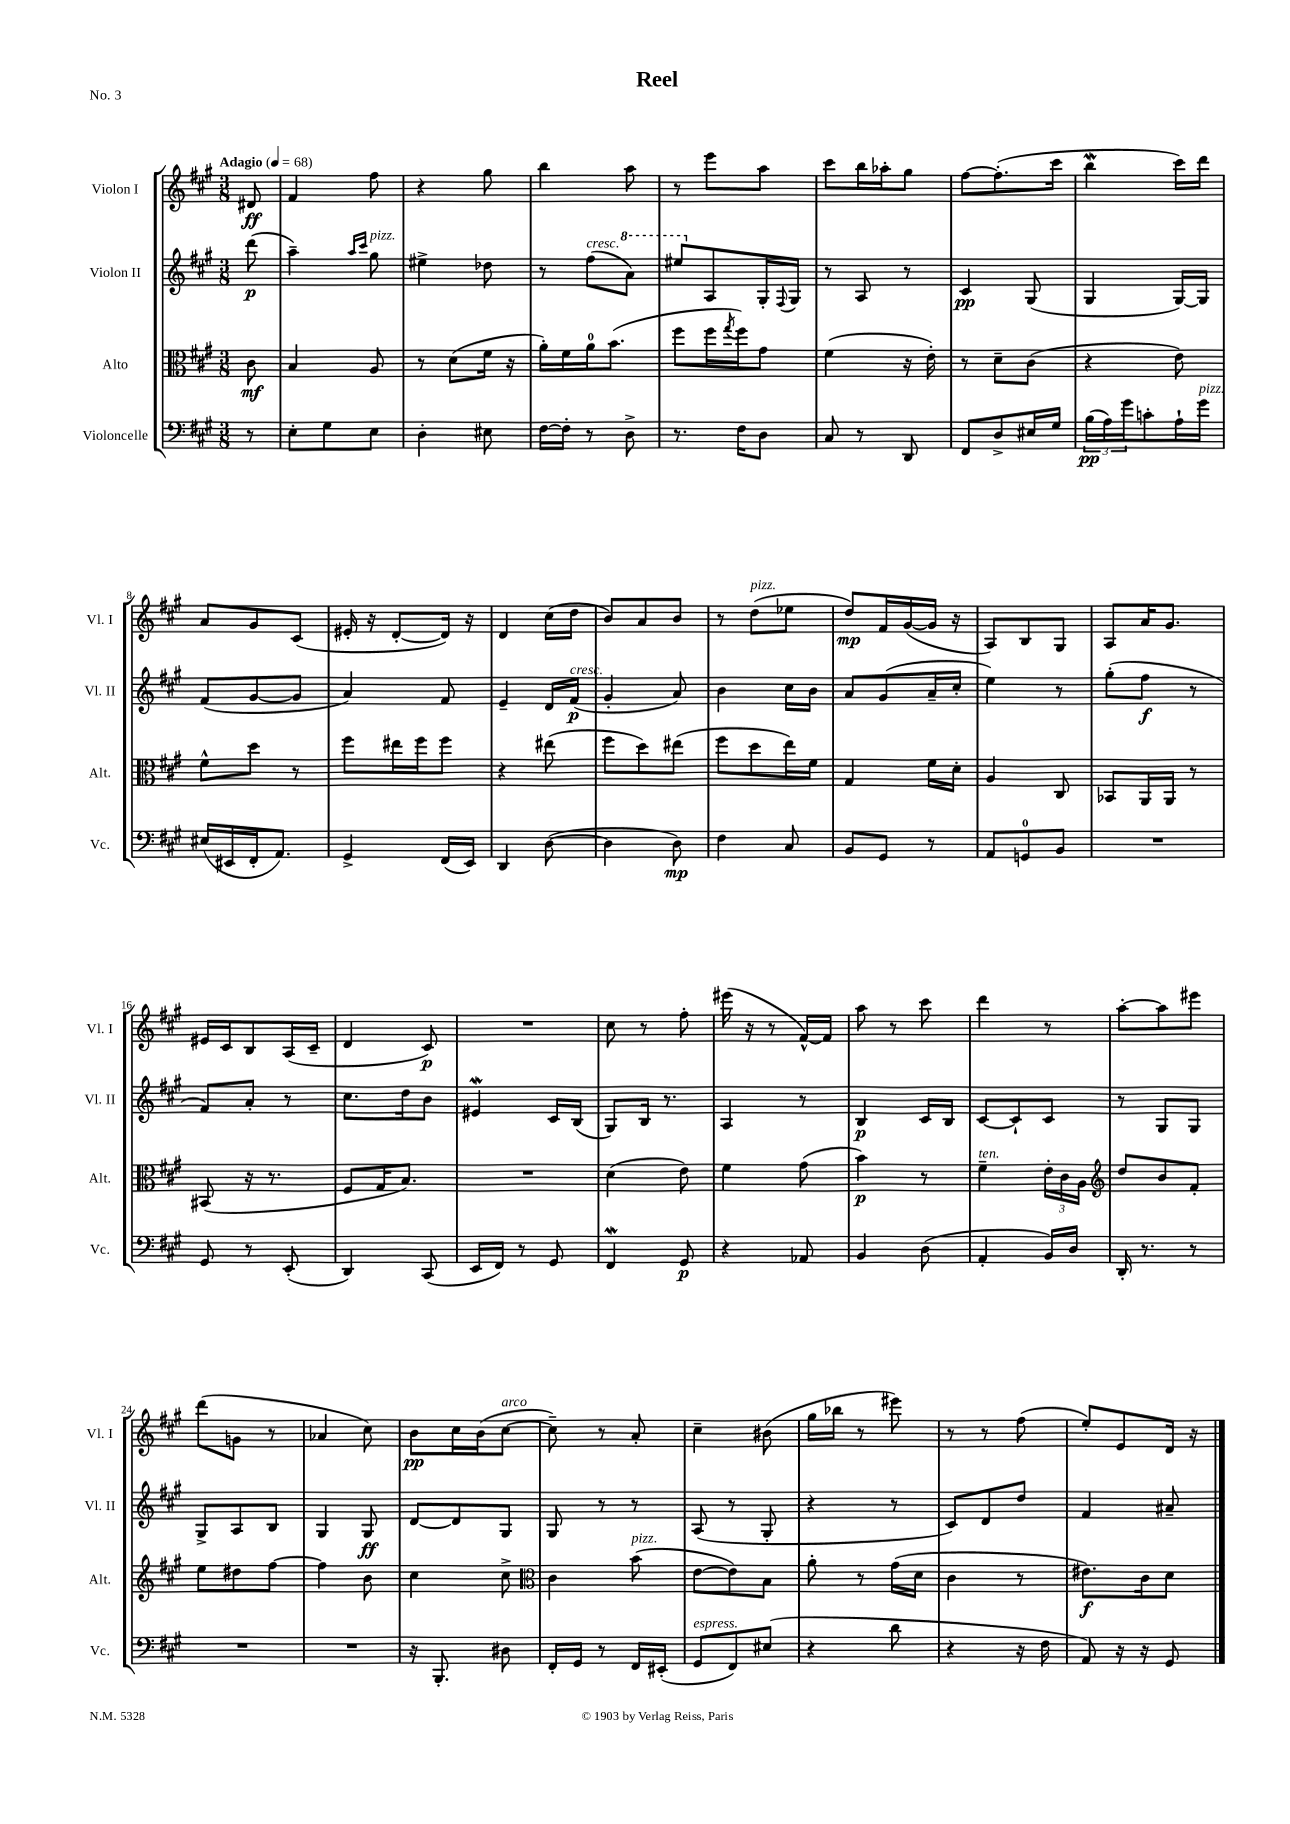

**kern	**dynam	**kern	**dynam	**kern	**dynam	**kern	**dynam
*part4	*part4	*part3	*part3	*part2	*part2	*part1	*part1
*staff4	*staff4	*staff3	*staff3	*staff2	*staff2	*staff1	*staff1
*I"Violoncelle	*	*I"Alto	*	*I"Violon II	*	*I"Violon I	*
*I'Vc.	*	*I'Alt.	*	*I'Vl. II	*	*I'Vl. I	*
*clefF4	*	*clefC3	*	*clefG2	*	*clefG2	*
*k[f#c#g#]	*	*k[f#c#g#]	*	*k[f#c#g#]	*	*k[f#c#g#]	*
*M3/8	*	*M3/8	*	*M3/8	*	*M3/8	*
*MM68	*	*MM68	*	*MM68	*	*MM68	*
=	=	=	=	=	=	=	=
!	!	!	!	!	!	!LO:TX:a:B:t=Adagio	!
8r	.	8c#\	mf	(8ddd\	p	8d#X/	ff
=1	=1	=1	=1	=1	=1	=1	=1
8E'\L	.	4B/	.	4aa~\)	.	4f#/	.
8G#\	.	.	.	.	.	.	.
.	.	.	.	16qqaa/LL	.	.	.
.	.	.	.	16qqccc#/JJ	.	.	.
!	!	!	!	!LO:TX:a:i:t=pizz.	!	!	!
8E\J	.	8A/	.	8gg#\	.	8ff#\	.
=2	=2	=2	=2	=2	=2	=2	=2
4D'\	.	8r	.	4ee#X^\	.	4r	.
.	.	(8d\L	.	.	.	.	.
8E#X\	.	16f#\Jk	.	8dd-X\	.	8gg#\	.
.	.	16r	.	.	.	.	.
=3	=3	=3	=3	=3	=3	=3	=3
[16F#\LL	.	16a'\LL)	.	8r	.	4bb\	.
16F#'\JJ]	.	16f#\	.	.	.	.	.
!	!	!	!	!LO:TX:a:i:t=cresc.	!	!	!
8r	.	16a\J	.	(8ff#\L	.	.	.
.	.	(8.b\J	.	.	.	.	.
*	*	*	*	*8va	*	*	*
8D^\	.	.	.	8aa\J)	.	8aa\	.
=4	=4	=4	=4	=4	=4	=4	=4
8.r	.	8ff#\L	.	8eee#X/L	.	8r	.
*	*	*	*	*X8va	*	*	*
.	.	16ff#\L	.	8A/	.	8eee\L	.
.	.	8qgg#/	.	.	.	.	.
16F#\KL	.	16ff#\J)	.	.	.	.	.
8D\J	.	8g#\J	.	16G#'/L	.	8aa\J	.
.	.	.	.	8qqF#/	.	.	.
.	.	.	.	16G#/JJ	.	.	.
=5	=5	=5	=5	=5	=5	=5	=5
8C#/	.	(4f#\	.	8r	.	8ccc#\L	.
8r	.	.	.	8A/	.	16bb\L	.
.	.	.	.	.	.	16aa-X'\J	.
8DD/	.	16r	.	8r	.	8gg#\J	.
.	.	16e'\)	.	.	.	.	.
=6	=6	=6	=6	=6	=6	=6	=6
8FF#/L	.	8r	.	4c#/	pp	[8ff#\L	.
8D^/	.	8d~\L	.	.	.	(8.ff#'\]	.
16E#X/L	.	(8c#\J	.	(8G#/	.	.	.
16G#/JJ	.	.	.	.	.	16ccc#\Jk	.
=7	=7	=7	=7	=7	=7	=7	=7
(24B\LL	pp	4r	.	4G#/	.	4bbW\	.
24A\)	.	.	.	.	.	.	.
24g#\J	.	.	.	.	.	.	.
8cn'\	.	.	.	.	.	.	.
16A`\L	.	8e\)	.	[16G#/LL)	.	16ccc#\LL)	.
!LO:TX:a:i:t=pizz.	!	!	!	!	!	!	!
16g#\JJ	.	.	.	16G#/JJ]	.	16ddd\JJ	.
!!LO:LB:g=z
=8	=8	=8	=8	=8	=8	=8	=8
(16E#X/LL	.	8f#^^\L	.	(8f#/L	.	8a/L	.
16EE#X/	.	.	.	.	.	.	.
16FF#'/J	.	8dd\J	.	[8g#/	.	8g#/	.
8.AA/J)	.	.	.	.	.	.	.
.	.	8r	.	8g#/J]	.	(8c#/J	.
=9	=9	=9	=9	=9	=9	=9	=9
4GG#^/	.	8ff#\L	.	4a/)	.	16e#X'/	.
.	.	.	.	.	.	16r	.
.	.	16ee#X\L	.	.	.	[8d'/L	.
.	.	16ff#\J	.	.	.	.	.
(16FF#/LL	.	8ff#\J	.	8f#/	.	16d/Jk])	.
16EE/JJ)	.	.	.	.	.	16r	.
=10	=10	=10	=10	=10	=10	=10	=10
4DD/	.	4r	.	4e~/	.	4d/	.
([8D\	.	(8ee#X\	.	16d/LL	.	(16cc#\LL	.
!	!	!	!	!LO:TX:a:i:t=cresc.	!	!	!
.	.	.	.	(16f#/JJ	p	16dd\JJ	.
=11	=11	=11	=11	=11	=11	=11	=11
4D\]	.	8ff#\L	.	4g#'/	.	8b/L)	.
.	.	8dd\)	.	.	.	8a/	.
8D\)	mp	(8ee#X\J	.	8a/)	.	8b/J	.
=12	=12	=12	=12	=12	=12	=12	=12
4F#\	.	8ff#\L	.	4b\	.	8r	.
!	!	!	!	!	!	!LO:TX:a:i:t=pizz.	!
.	.	8dd\	.	.	.	(8dd\L	.
8C#/	.	16ee\L)	.	16cc#\LL	.	8ee-X\J	.
.	.	16f#\JJ	.	16b\JJ	.	.	.
=13	=13	=13	=13	=13	=13	=13	=13
8BB/L	.	4G#/	.	8a/L	.	8dd/L)	mp
8GG#/J	.	.	.	(8g#/	.	16f#/L	.
.	.	.	.	.	.	([16g#/	.
8r	.	16f#\LL	.	16a~/L	.	16g#/JJ]	.
.	.	16d'\JJ	.	16cc#'/JJ	.	16r	.
=14	=14	=14	=14	=14	=14	=14	=14
8AA/L	.	4A/	.	4ee\)	.	8A/L)	.
8GGn/	.	.	.	.	.	8B/	.
8BB/J	.	8C#/	.	8r	.	8G#/J	.
=15	=15	=15	=15	=15	=15	=15	=15
4.r	.	8BB-X/L	.	(8gg#'\L	.	8A/L	.
.	.	16AA/L	.	8ff#\J	f	16a/K	.
.	.	16AA/JJ	.	.	.	8.g#/J	.
.	.	8r	.	8r	.	.	.
!!LO:LB:g=z
=16	=16	=16	=16	=16	=16	=16	=16
8GG#/	.	(8BB#X/	.	8f#/L)	.	16e#X/LL	.
.	.	.	.	.	.	16c#/J	.
8r	.	16r	.	8a'/J	.	8B/	.
.	.	8.r	.	.	.	.	.
(8EE'/	.	.	.	8r	.	(16A/L	.
.	.	.	.	.	.	16c#~/JJ	.
=17	=17	=17	=17	=17	=17	=17	=17
4DD/)	.	8F#/L	.	8.cc#\L	.	4d/	.
.	.	16G#/K	.	.	.	.	.
.	.	8.B/J)	.	16dd\k	.	.	.
(8CC#/	.	.	.	8b\J	.	8c#/)	p
=18	=18	=18	=18	=18	=18	=18	=18
16EE/LL	.	4.r	.	4e#XW/	.	4.r	.
16FF#/JJ)	.	.	.	.	.	.	.
8r	.	.	.	.	.	.	.
8GG#/	.	.	.	16c#/LL	.	.	.
.	.	.	.	(16B/JJ	.	.	.
=19	=19	=19	=19	=19	=19	=19	=19
4FF#W/	.	(4d\	.	8G#/L)	.	8cc#\	.
.	.	.	.	16B/Jk	.	8r	.
.	.	.	.	8.r	.	.	.
8GG#/	p	8e\)	.	.	.	8ff#'\	.
=20	=20	=20	=20	=20	=20	=20	=20
4r	.	4f#\	.	4A/	.	(16eee#X\	.
.	.	.	.	.	.	16r	.
.	.	.	.	.	.	8r	.
8AA-X/	.	(8g#\	.	8r	.	[16f#^^/LL)	.
.	.	.	.	.	.	16f#/JJ]	.
=21	=21	=21	=21	=21	=21	=21	=21
4BB/	.	4b\)	p	4B/	p	8aa\	.
.	.	.	.	.	.	8r	.
(8D\	.	8r	.	16c#/LL	.	8ccc#\	.
.	.	.	.	16B/JJ	.	.	.
=22	=22	=22	=22	=22	=22	=22	=22
!	!	!LO:TX:a:i:t=ten.	!	!	!	!	!
4AA'/	.	4f#~\	.	[8c#/L	.	4ddd\	.
.	.	.	.	8c#`/]	.	.	.
16BB/LL)	.	24e'\LL	.	8c#/J	.	8r	.
.	.	24c#\	.	.	.	.	.
16D/JJ	.	.	.	.	.	.	.
.	.	24A\JJ	.	.	.	.	.
=23	=23	=23	=23	=23	=23	=23	=23
*	*	*clefG2	*	*	*	*	*
16DD'/	.	8dd/L	.	8r	.	[8aa'\L	.
8.r	.	.	.	.	.	.	.
.	.	8b/	.	8G#/L	.	8aa\]	.
8r	.	8f#'/J	.	8G#/J	.	8eee#X\J	.
!!LO:LB:g=z
=24	=24	=24	=24	=24	=24	=24	=24
4.r	.	8ee\L	.	8G#^/L	.	(8ddd\L	.
.	.	8dd#X\	.	8A/	.	8gn\J	.
.	.	[8ff#\J	.	8B/J	.	8r	.
=25	=25	=25	=25	=25	=25	=25	=25
4.r	.	4ff#\]	.	4G#/	.	4a-X/	.
.	.	8b\	.	8G#/	ff	8cc#\)	.
=26	=26	=26	=26	=26	=26	=26	=26
16r	.	4cc#\	.	[8d/L	.	8b\L	pp
8.BBB'/	.	.	.	.	.	.	.
.	.	.	.	8d/]	.	16cc#\L	.
.	.	.	.	.	.	(16b\J	.
!	!	!	!	!	!	!LO:TX:a:i:t=arco	!
8D#X\	.	8cc#^\	.	8G#/J	.	[8cc#\J	.
=27	=27	=27	=27	=27	=27	=27	=27
*	*	*clefC3	*	*	*	*	*
16FF#'/LL	.	4c#\	.	8G#/	.	8cc#~\])	.
16GG#/JJ	.	.	.	.	.	.	.
8r	.	.	.	8r	.	8r	.
!	!	!LO:TX:a:i:t=pizz.	!	!	!	!	!
16FF#/LL	.	(8b\	.	8r	.	8a'/	.
(16EE#X'/JJ	.	.	.	.	.	.	.
=28	=28	=28	=28	=28	=28	=28	=28
!LO:TX:a:i:t=espress.	!	!	!	!	!	!	!
8GG#/L	.	[8e\L	.	(8A/	.	4cc#~\	.
8FF#/)	.	8e\])	.	8r	.	.	.
(8E#X/J	.	8B\J	.	8G#'/	.	(8b#X\	.
=29	=29	=29	=29	=29	=29	=29	=29
4r	.	8a'\	.	4r	.	16gg#\LL	.
.	.	.	.	.	.	16bb-X\JJ	.
.	.	8r	.	.	.	8r	.
8d\	.	(16g#\LL	.	8r	.	8eee#X\)	.
.	.	16d\JJ	.	.	.	.	.
=30	=30	=30	=30	=30	=30	=30	=30
4r	.	4c#\	.	8c#/L)	.	8r	.
.	.	.	.	8d/	.	8r	.
16r	.	8r	.	8dd/J	.	(8ff#\	.
16F#\	.	.	.	.	.	.	.
=31	=31	=31	=31	=31	=31	=31	=31
8AA/)	.	8.e#X\L)	f	4f#/	.	8ee'/L)	.
16r	.	.	.	.	.	8e/	.
16r	.	16c#\k	.	.	.	.	.
8GG#/	.	8d\J	.	8a#X~/	.	16d/Jk	.
.	.	.	.	.	.	16r	.
==	==	==	==	==	==	==	==
*-	*-	*-	*-	*-	*-	*-	*-
